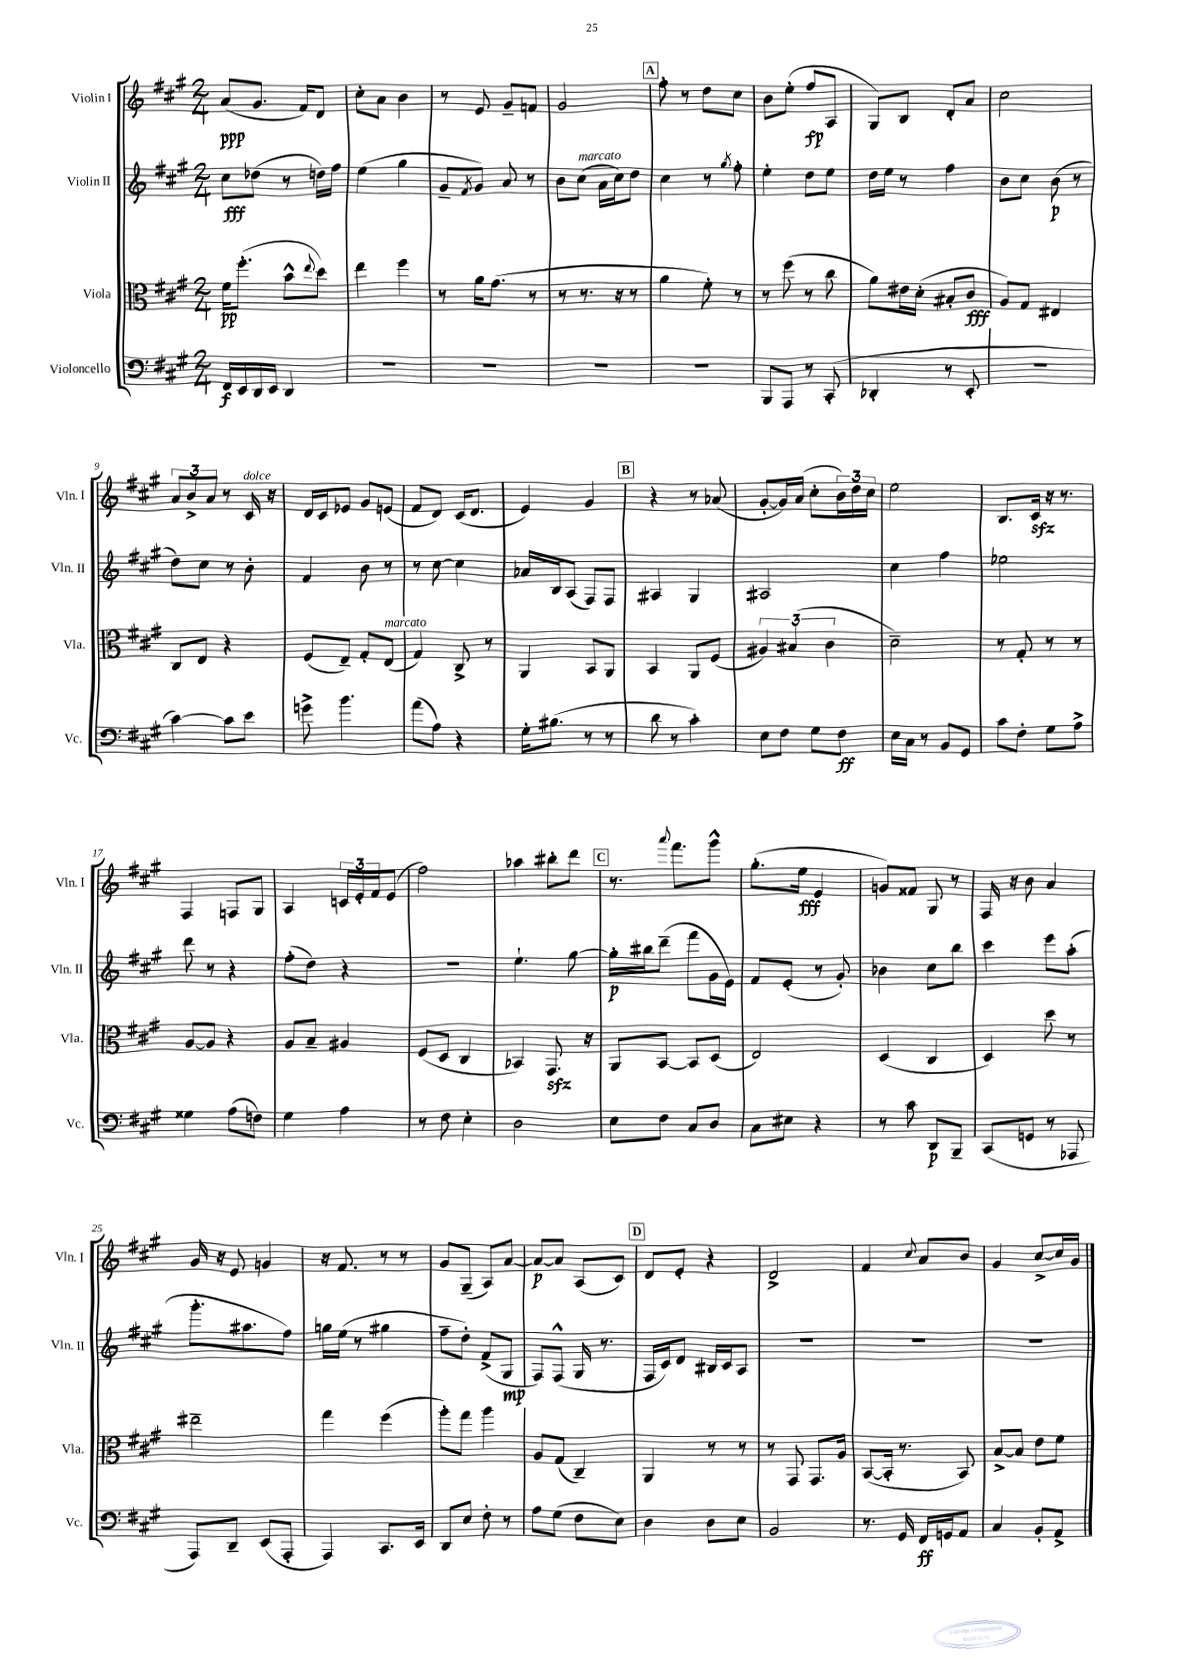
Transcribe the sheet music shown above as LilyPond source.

<<
\new StaffGroup <<
\new Staff = "s0" \with { instrumentName = "Violin I" shortInstrumentName = "Vln. I" } {
    \clef treble \key a \major \numericTimeSignature \time 2/4
    a'8\ppp( gis'8. fis'16) d'8 |
    cis''8-. a'8 b'4 |
    r8 e'8 gis'8-- f'8 |
    gis'2 |
    \mark \markup { \box "A" } fis''8-. r8 d''8 cis''8 |
    b'8 e''8-.( fis''8\fp a8 |
    gis8) b8 d'8-. a'8 |
    cis''2 |
    \tuplet 3/2 { a'8 b'8-> a'8 } r8 cis'16^\markup { \italic "dolce" } r16 |
    d'16 cis'16 ees'8 gis'8 e'8( |
    fis'8 d'8) cis'16( d'8. |
    e'4) gis'4 |
    \mark \markup { \box "B" } r4 r8 aes'8( |
    gis'8~-. gis'16) a'16( cis''8-. \tuplet 3/2 { b'16) d''16 cis''16 } |
    e''2 |
    b8. cis'16\sfz r16 r8. |
    fis4 f8 gis8 |
    a4 \tuplet 3/2 { c'16 e'16-. fis'16 } e'8( |
    fis''2) |
    aes''4 bis''8-. d'''8 |
    \mark \markup { \box "C" } r8. \appoggiatura { a'''8 } fis'''8. gis'''8-^ |
    gis''8.-.( e''16\fff e'4 |
    g'8) fisis'8 gis8 r8 |
    fis16 r16 b'8 a'4 |
    gis'16 r16 e'8 g'4 |
    r16 fis'8. r8 r8 |
    gis'8 gis8--( a8) a'8~ |
    a'8~\p a'8 a8( cis'8) |
    \mark \markup { \box "D" } d'8 e'8-. r4 |
    d'2-> |
    fis'4 \appoggiatura { cis''8 } a'8 b'8 |
    gis'4 cis''8~-> cis''16 gis'16 \bar "|." |
}
\new Staff = "s1" \with { instrumentName = "Violin II" shortInstrumentName = "Vln. II" } {
    \clef treble \key a \major \numericTimeSignature \time 2/4
    cis''8\fff des''8( r8 d''16) fis''16 |
    e''4( gis''4 |
    gis'8-- \acciaccatura { fis'8 } gis'8) a'8 r8 |
    b'8 cis''8^\markup { \italic "marcato" }( a'16 cis''16) d''8 |
    \mark \markup { \box "A" } cis''4 r8 \acciaccatura { gis''8 } fis''8-. |
    e''4-. d''8 e''8 |
    d''16 e''16 r8 fis''4 |
    b'8 cis''8 b'8\p( r8 |
    d''8) cis''8 r8 b'8-. |
    fis'4 b'8 r8 |
    r8 cis''8~ cis''4 |
    aes'16 b16 a8( fis8) fis8 |
    \mark \markup { \box "B" } ais4 gis4 |
    ais2 |
    cis''4 fis''4 |
    ees''2 |
    d'''8 r8 r4 |
    fis''8-.( d''8) r4 |
    R2 |
    e''4.-! gis''8~ |
    \mark \markup { \box "C" } gis''16-.\p bis''16 d'''8--( fis'''8 gis'16 e'16) |
    fis'8 e'8-.( r8 gis'8-.) |
    bes'4 cis''8 b''8 |
    cis'''4 e'''8 a''8-.( |
    gis'''8.-. ais''8. fis''8) |
    g''16 e''16( r8 gis''4 |
    fis''8-- d''8-.) fis'8->( gis8\mp |
    fis8) fis8-^( gis16 r8. |
    \mark \markup { \box "D" } fis16 cis'16) d'8 bis16 cis'16 a8 |
    R2 |
    R2 |
    R2 \bar "|." |
}
\new Staff = "s2" \with { instrumentName = "Viola" shortInstrumentName = "Vla." } {
    \clef alto \key a \major \numericTimeSignature \time 2/4
    fis'16\pp fis''8.-.( b'8-^ \appoggiatura { e''8 } d''8) |
    e''4 fis''4 |
    r8 a'16 gis'8.( r8 |
    r8 r8. r16 r8 |
    \mark \markup { \box "A" } a'4 fis'8-.) r8 |
    r8 fis''8( r8 cis''8 |
    a'8) eis'16 d'16-.( bis8-. cis'8\fff |
    a8) gis8 eis4 |
    cis8 e8 r4 |
    fis8( e8--) gis8-. e8^\markup { \italic "marcato" }( |
    gis4) cis8-> r8 |
    a,4 b,8 a,8 |
    \mark \markup { \box "B" } b,4 a,8 fis8( |
    \tuplet 3/2 { ais4) bis4( cis'4 } |
    d'2--) |
    r8 gis8-. r8 r8 |
    a8~ a8 r4 |
    a8 b8-- ais4 |
    fis8( d8 cis4 |
    bes,4) gis,8.\sfz r16 |
    \mark \markup { \box "C" } a,8 b,8~ b,8 d8( |
    e2) |
    d4( cis4 |
    d4) d''8 r8 |
    eis''2-- |
    gis''4 fis''4( |
    a''8-.) gis''8 a''4 |
    a8 gis8( cis4--) |
    \mark \markup { \box "D" } a,4 r8 r8 |
    r8 gis,8 gis,8. a16 |
    b,8~( b,16-. r8. b,8) |
    b8~-> b8 e'8 fis'8 \bar "|." |
}
\new Staff = "s3" \with { instrumentName = "Violoncello" shortInstrumentName = "Vc." } {
    \clef bass \key a \major \numericTimeSignature \time 2/4
    fis,16\f e,16 d,16 e,16 d,4 |
    R2 |
    R2 |
    R2 |
    \mark \markup { \box "A" } R2 |
    b,,8 a,,8 r8 cis,8-.( |
    des,4-. r8 e,8-. |
    R2 |
    cis'4~) cis'8 e'8 |
    g'8-> b'4. |
    a'8( a8) r4 |
    gis16-. bis8.( r8 r8 |
    \mark \markup { \box "B" } d'8 r8 cis'4-.) |
    e8 fis8 gis8 fis8\ff |
    e16 cis16 r8 b,8 gis,8 |
    cis'8 fis8-. gis8 a8-> |
    gisis4 a8( f8) |
    gis4 a4 |
    r8 fis8 e4-. |
    d2 |
    \mark \markup { \box "C" } e8 fis8 cis8 d8 |
    cis8 eis8 r4 |
    r8 cis'8 d,8\p b,,8-- |
    cis,8( g,8 r8 aes,,8 |
    a,,8) d,8-- e,8( a,,8-. |
    a,,4) cis,8. e,16 |
    d,8 e8 fis8-. r8 |
    a8 gis8( fis8 e8) |
    \mark \markup { \box "D" } d4 d8 e8 |
    b,2 |
    r8. gis,16 fis,16\ff g,16 a,8 |
    cis4 b,8-. a,8-> \bar "|." |
}
>>
>>
